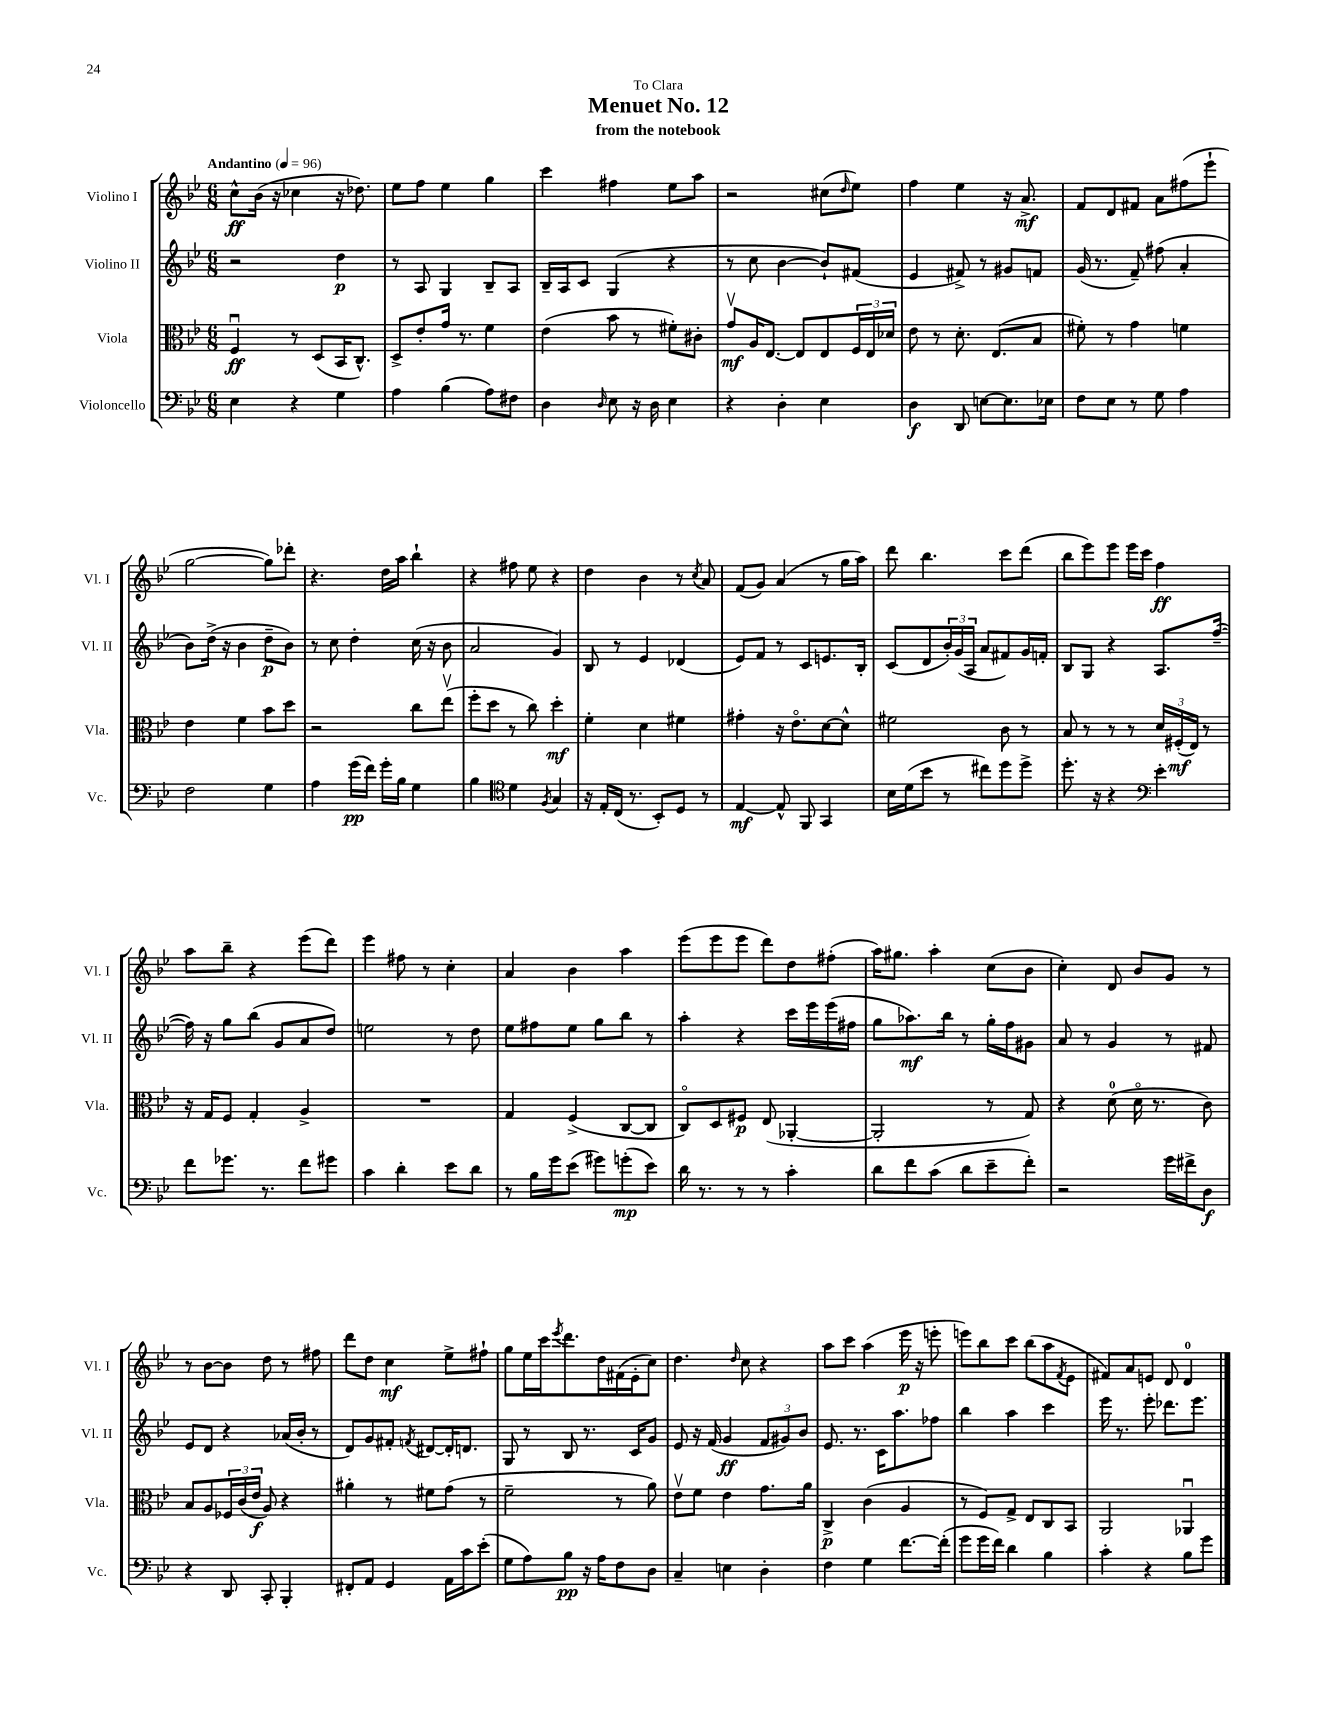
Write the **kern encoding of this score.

**kern	**dynam	**kern	**dynam	**kern	**dynam	**kern	**dynam
*part4	*part4	*part3	*part3	*part2	*part2	*part1	*part1
*staff4	*staff4	*staff3	*staff3	*staff2	*staff2	*staff1	*staff1
*I"Violoncello	*	*I"Viola	*	*I"Violino II	*	*I"Violino I	*
*I'Vc.	*	*I'Vla.	*	*I'Vl. II	*	*I'Vl. I	*
*clefF4	*	*clefC3	*	*clefG2	*	*clefG2	*
*k[b-e-]	*	*k[b-e-]	*	*k[b-e-]	*	*k[b-e-]	*
*M6/8	*	*M6/8	*	*M6/8	*	*M6/8	*
*MM96	*	*MM96	*	*MM96	*	*MM96	*
=1	=1	=1	=1	=1	=1	=1	=1
!	!	!	!	!	!	!LO:TX:a:B:t=Andantino	!
4E-\	.	4Fu/	ff	2r	.	8cc^^\L	ff
.	.	.	.	.	.	(16b-\Jk	.
.	.	.	.	.	.	16r	.
4r	.	8r	.	.	.	4cc-X\	.
.	.	(8D/L	.	.	.	.	.
4G\	.	16BB-/K	.	4dd\	p	16r	.
.	.	8.C^^/J)	.	.	.	8.dd-X\)	.
=2	=2	=2	=2	=2	=2	=2	=2
4A\	.	8D^/L	.	8r	.	8ee-\L	.
.	.	8e-'/	.	8A/	.	8ff\J	.
(4B-\	.	16g/Jk	.	4G/	.	4ee-\	.
.	.	8.r	.	.	.	.	.
8A\L)	.	4f\	.	8B-~/L	.	4gg\	.
8F#X\J	.	.	.	8A/J	.	.	.
=3	=3	=3	=3	=3	=3	=3	=3
4D\	.	(4e-\	.	16B-~/LL	.	4ccc\	.
.	.	.	.	16A/J	.	.	.
.	.	.	.	8c/J	.	.	.
16qqD/	.	.	.	.	.	.	.
8E-\	.	8b-\	.	(4G/	.	4ff#X\	.
16r	.	8r	.	.	.	.	.
16D\	.	.	.	.	.	.	.
4E-\	.	8f#X'\L)	.	4r	.	8ee-\L	.
.	.	8c#X'\J	.	.	.	8aa\J	.
=4	=4	=4	=4	=4	=4	=4	=4
4r	.	8gv/L	mf	8r	.	2r	.
.	.	16A/K	.	8cc\	.	.	.
.	.	[8.E-/J	.	.	.	.	.
4D'\	.	.	.	[4b-\	.	.	.
.	.	8E-/L]	.	.	.	.	.
4E-\	.	8E-/	.	8b-`/L])	.	(8cc#X\L	.
.	.	.	.	.	.	16qqdd/	.
.	.	24F/L	.	(8f#X/J	.	8ee-\J)	.
.	.	24E-/	.	.	.	.	.
.	.	24d-X/JJ	.	.	.	.	.
=5	=5	=5	=5	=5	=5	=5	=5
4D\	f	8e-\	.	4e-/	.	4ff\	.
.	.	8r	.	.	.	.	.
8DD/	.	8.d'\	.	8f#X^/)	.	4ee-\	.
[8En\L	.	.	.	8r	.	.	.
.	.	(8.E-/L	.	.	.	.	.
8.E\]	.	.	.	8g#X/L	.	16r	.
.	.	.	.	.	.	8.a^/	mf
.	.	8B-/J	.	8fn/J	.	.	.
16E-X\Jk	.	.	.	.	.	.	.
=6	=6	=6	=6	=6	=6	=6	=6
8F\L	.	8f#X'\)	.	(16g/	.	8f/L	.
.	.	.	.	8.r	.	.	.
8E-\J	.	8r	.	.	.	8d/	.
8r	.	4g\	.	8f~/)	.	8f#X/J	.
8G\	.	.	.	(8ff#X\	.	8a\L	.
4A\	.	4fn\	.	4a'/	.	(8ff#X\	.
.	.	.	.	.	.	8eee-`\J	.
!!LO:LB:g=z
=7	=7	=7	=7	=7	=7	=7	=7
2F\	.	4e-\	.	8b-\L)	.	[2gg\	.
.	.	.	.	(16dd^\Jk	.	.	.
.	.	.	.	16r	.	.	.
.	.	4f\	.	4b-\	.	.	.
4G\	.	8b-\L	.	8dd~\L	p	8gg\L])	.
.	.	8dd\J	.	8b-\J)	.	8ddd-X'\J	.
=8	=8	=8	=8	=8	=8	=8	=8
4A\	.	2r	.	8r	.	4.r	.
.	.	.	.	8cc\	.	.	.
(16g\LL	pp	.	.	4dd'\	.	.	.
16f\JJ)	.	.	.	.	.	.	.
16g'\LL	.	.	.	.	.	16dd\LL	.
16B-\JJ	.	.	.	.	.	16aa\JJ	.
4G\	.	8cc\L	.	(16cc\	.	4bb-`\	.
.	.	.	.	16r	.	.	.
.	.	(8ee-v\J	.	8b-\	.	.	.
=9	=9	=9	=9	=9	=9	=9	=9
4B-\	.	8ff'\L	.	2a/	.	4r	.
.	.	8dd\J	.	.	.	.	.
*clefC4	*	*	*	*	*	*	*
4d\	.	8r	.	.	.	8ff#X\	.
.	.	8cc\)	.	.	.	8ee-\	.
8qF/	.	.	.	.	.	.	.
4G/	.	4dd'\	mf	4g/)	.	4r	.
=10	=10	=10	=10	=10	=10	=10	=10
16r	.	4f'\	.	8B-/	.	4dd\	.
16E-'/LL	.	.	.	.	.	.	.
(16C/JJ	.	.	.	8r	.	.	.
8.r	.	.	.	.	.	.	.
.	.	4d\	.	4e-/	.	4b-\	.
8BB-'/L)	.	.	.	.	.	.	.
8D/J	.	4f#X\	.	(4d-X/	.	8r	.
.	.	.	.	.	.	8qcc/	.
8r	.	.	.	.	.	8a/	.
=11	=11	=11	=11	=11	=11	=11	=11
[4E-/	mf	4g#X'\	.	8e-/L)	.	(8f/L	.
.	.	.	.	8f/J	.	8g/J)	.
8E-^^/]	.	16r	.	8r	.	(4a/	.
.	.	8.e-\L	.	.	.	.	.
8FF/	.	.	.	8c/L	.	.	.
4GG/	.	[8d\	.	8.en/	.	8r	.
.	.	8d^^\J]	.	.	.	16gg\LL	.
.	.	.	.	16B-'/Jk	.	16aa\JJ)	.
=12	=12	=12	=12	=12	=12	=12	=12
16B-\LL	.	2f#X\	.	(8c/L	.	8ddd\	.
(16d\J	.	.	.	.	.	.	.
8b-\J	.	.	.	8d/	.	4.bb-\	.
8r	.	.	.	24b-'/L)	.	.	.
.	.	.	.	(24g/	.	.	.
.	.	.	.	24A/JJ	.	.	.
8cc#X\L)	.	.	.	8a/L	.	.	.
8dd\	.	8c\	.	8f#X/)	.	8ccc\L	.
8dd^\J	.	8r	.	16g/L	.	(8ddd\J	.
.	.	.	.	16fn'/JJ	.	.	.
=13	=13	=13	=13	=13	=13	=13	=13
8.dd'\	.	8B-/	.	8B-/L	.	8bb-\L	.
.	.	8r	.	8G/J	.	8eee-\)	.
16r	.	.	.	.	.	.	.
4r	.	8r	.	4r	.	8eee-\J	.
.	.	8r	.	.	.	16eee-\LL	.
.	.	.	.	.	.	16ccc\JJ	.
*clefF4	*	*	*	*	*	*	*
4e-'\	.	24d/LL	.	8.A/L	.	4ff\	ff
.	.	(24F#X'/	mf	.	.	.	.
.	.	24E-/JJ)	.	.	.	.	.
.	.	8r	.	.	.	.	.
.	.	.	.	([16ff~/Jk	.	.	.
!!LO:LB:g=z
=14	=14	=14	=14	=14	=14	=14	=14
8f\L	.	16r	.	16ff\])	.	8aa\L	.
.	.	16G/KL	.	16r	.	.	.
8.g-X\J	.	8F/J	.	8gg\L	.	8bb-~\J	.
.	.	4G'/	.	(8bb-\J	.	4r	.
8.r	.	.	.	.	.	.	.
.	.	.	.	8g/L	.	.	.
8f\L	.	4A^/	.	8a/	.	(8eee-\L	.
8g#X\J	.	.	.	8dd/J)	.	8ddd\J)	.
=15	=15	=15	=15	=15	=15	=15	=15
4c\	.	2.r	.	2een\	.	4eee-\	.
4d'\	.	.	.	.	.	8ff#X\	.
.	.	.	.	.	.	8r	.
8e-\L	.	.	.	8r	.	4cc'\	.
8d\J	.	.	.	8dd\	.	.	.
=16	=16	=16	=16	=16	=16	=16	=16
8r	.	4G/	.	8ee-\L	.	4a/	.
16B-\LL	.	.	.	8ff#X\	.	.	.
16g\J	.	.	.	.	.	.	.
(8e-\J	.	(4F^/	.	8ee-\J	.	4b-\	.
8g#X\L)	.	.	.	8gg\L	.	.	.
(8gn'\	mp	[8C/L	.	8bb-\J	.	4aa\	.
8e-\J)	.	8C/J]	.	8r	.	.	.
=17	=17	=17	=17	=17	=17	=17	=17
16d\	.	8C/L)	.	4aa'\	.	(8eee-\L	.
8.r	.	.	.	.	.	.	.
.	.	8D/	.	.	.	8eee-\	.
8r	.	8F#X/J	p	4r	.	8eee-\J	.
8r	.	(8E-/	.	.	.	8ddd\L)	.
4c'\	.	[4AA-X'/	.	16ccc\LL	.	8dd\	.
.	.	.	.	16eee-\	.	.	.
.	.	.	.	(16eee-\	.	(8ff#X'\J	.
.	.	.	.	16ff#X\JJ	.	.	.
=18	=18	=18	=18	=18	=18	=18	=18
8d\L	.	2AA-'/]	.	8gg\L	.	16aa\KL)	.
.	.	.	.	.	.	8.gg#X\J	.
8f\	.	.	.	8.aa-X\)	mf	.	.
(8c\J	.	.	.	.	.	4aa'\	.
.	.	.	.	16bb-\Jk	.	.	.
8d\L	.	.	.	8r	.	.	.
8e-~\	.	8r	.	16gg'\LL	.	(8cc\L	.
.	.	.	.	16ff\J	.	.	.
8f'\J)	.	8G/)	.	8g#X\J	.	8b-\J	.
=19	=19	=19	=19	=19	=19	=19	=19
2r	.	4r	.	8a/	.	4cc'\)	.
.	.	.	.	8r	.	.	.
.	.	(8d\	.	4g/	.	8d/	.
.	.	16d\	.	.	.	8b-/L	.
.	.	8.r	.	.	.	.	.
16g\LL	.	.	.	8r	.	8g/J	.
16f#X^\J	.	.	.	.	.	.	.
8D\J	f	8c\)	.	8f#X/	.	8r	.
!!LO:LB:g=z
=20	=20	=20	=20	=20	=20	=20	=20
4r	.	8B-/L	.	8e-/L	.	8r	.
.	.	8A/	.	8d/J	.	[8b-\L	.
8DD/	.	24F-X/L	.	4r	.	8b-\J]	.
.	.	(24c/	.	.	.	.	.
.	.	24e-/JJ	f	.	.	.	.
8CC'/	.	8A/)	.	.	.	8dd\	.
4BBB-'/	.	4r	.	(16a-X/LL	.	8r	.
.	.	.	.	16b-'/JJ	.	.	.
.	.	.	.	8r	.	8ff#X\	.
=21	=21	=21	=21	=21	=21	=21	=21
8FF#X'/L	.	4a#X'\	.	8d/L)	.	8ddd\L	.
8AA/J	.	.	.	8g/	.	8dd\J	.
4GG/	.	8r	.	8f#X'/J	.	4cc\	mf
.	.	.	.	8qfn/	.	.	.
.	.	8f#X\L	.	[8d#X/L	.	.	.
16AA\LL	.	(8g\J	.	16d#'/K]	.	8ee-^\L	.
16c\J	.	.	.	8.dn/J	.	.	.
(8e-'\J	.	8r	.	.	.	8ff#X`\J	.
=22	=22	=22	=22	=22	=22	=22	=22
8G\L	.	2f~\	.	8G/	.	8gg\L	.
8A\)	.	.	.	8r	.	16ee-\L	.
.	.	.	.	.	.	16ccc\J	.
.	.	.	.	.	.	8qeee-/	.
8B-\J	pp	.	.	8B-/	.	8.ddd\	.
16r	.	.	.	8.r	.	.	.
16A\KL	.	.	.	.	.	16dd\L	.
8F\	.	8r	.	.	.	(16f#X\	.
.	.	.	.	16c/KL	.	16e-'\J	.
8D\J	.	8a\)	.	8g/J	.	8cc\J)	.
=23	=23	=23	=23	=23	=23	=23	=23
4C~/	.	8e-v\L	.	8e-/	.	4.dd\	.
.	.	8f\J	.	16r	.	.	.
.	.	.	.	(16f/	.	.	.
4En\	.	4e-\	.	4g/	ff	.	.
.	.	.	.	.	.	16qqdd/	.
.	.	.	.	.	.	8cc\	.
4D'\	.	8.g\L	.	12f/L	.	4r	.
.	.	.	.	12g#X/)	.	.	.
.	.	.	.	12b-/J	.	.	.
.	.	16a\Jk	.	.	.	.	.
=24	=24	=24	=24	=24	=24	=24	=24
4F\	.	4C^/	p	8.e-/	.	8aa\L	.
.	.	.	.	.	.	8ccc\J	.
.	.	.	.	8.r	.	.	.
4G\	.	(4c\	.	.	.	(4aa\	.
.	.	.	.	16c\KL	.	.	.
.	.	.	.	8.aa\	.	.	.
[8.f\L	.	4A/	.	.	.	16eee-\	p
.	.	.	.	.	.	16r	.
.	.	.	.	8ff-X\J	.	8eeen'\	.
(16f'\Jk]	.	.	.	.	.	.	.
=25	=25	=25	=25	=25	=25	=25	=25
8g\L	.	8r	.	4bb-\	.	8eeen\L)	.
16g\L	.	8F/L)	.	.	.	8bb-\	.
16f\JJ)	.	.	.	.	.	.	.
4d\	.	8G^/J	.	4aa\	.	8ccc\J	.
.	.	8E-/L	.	.	.	(8bb-\L	.
4B-\	.	8C/	.	4ccc\	.	8aa\	.
.	.	.	.	.	.	8qf/	.
.	.	8BB-/J	.	.	.	8e-\J	.
=26	=26	=26	=26	=26	=26	=26	=26
4c'\	.	2AA/	.	16eee-\	.	8f#X/L)	.
.	.	.	.	8.r	.	.	.
.	.	.	.	.	.	8a/	.
4r	.	.	.	8eee-'\	.	8en/J	.
.	.	.	.	8.ddd-X\L	.	8d/	.
8B-\L	.	4AA-Xu/	.	.	.	4d/	.
.	.	.	.	8.eee-\J	.	.	.
8g\J	.	.	.	.	.	.	.
==	==	==	==	==	==	==	==
*-	*-	*-	*-	*-	*-	*-	*-
